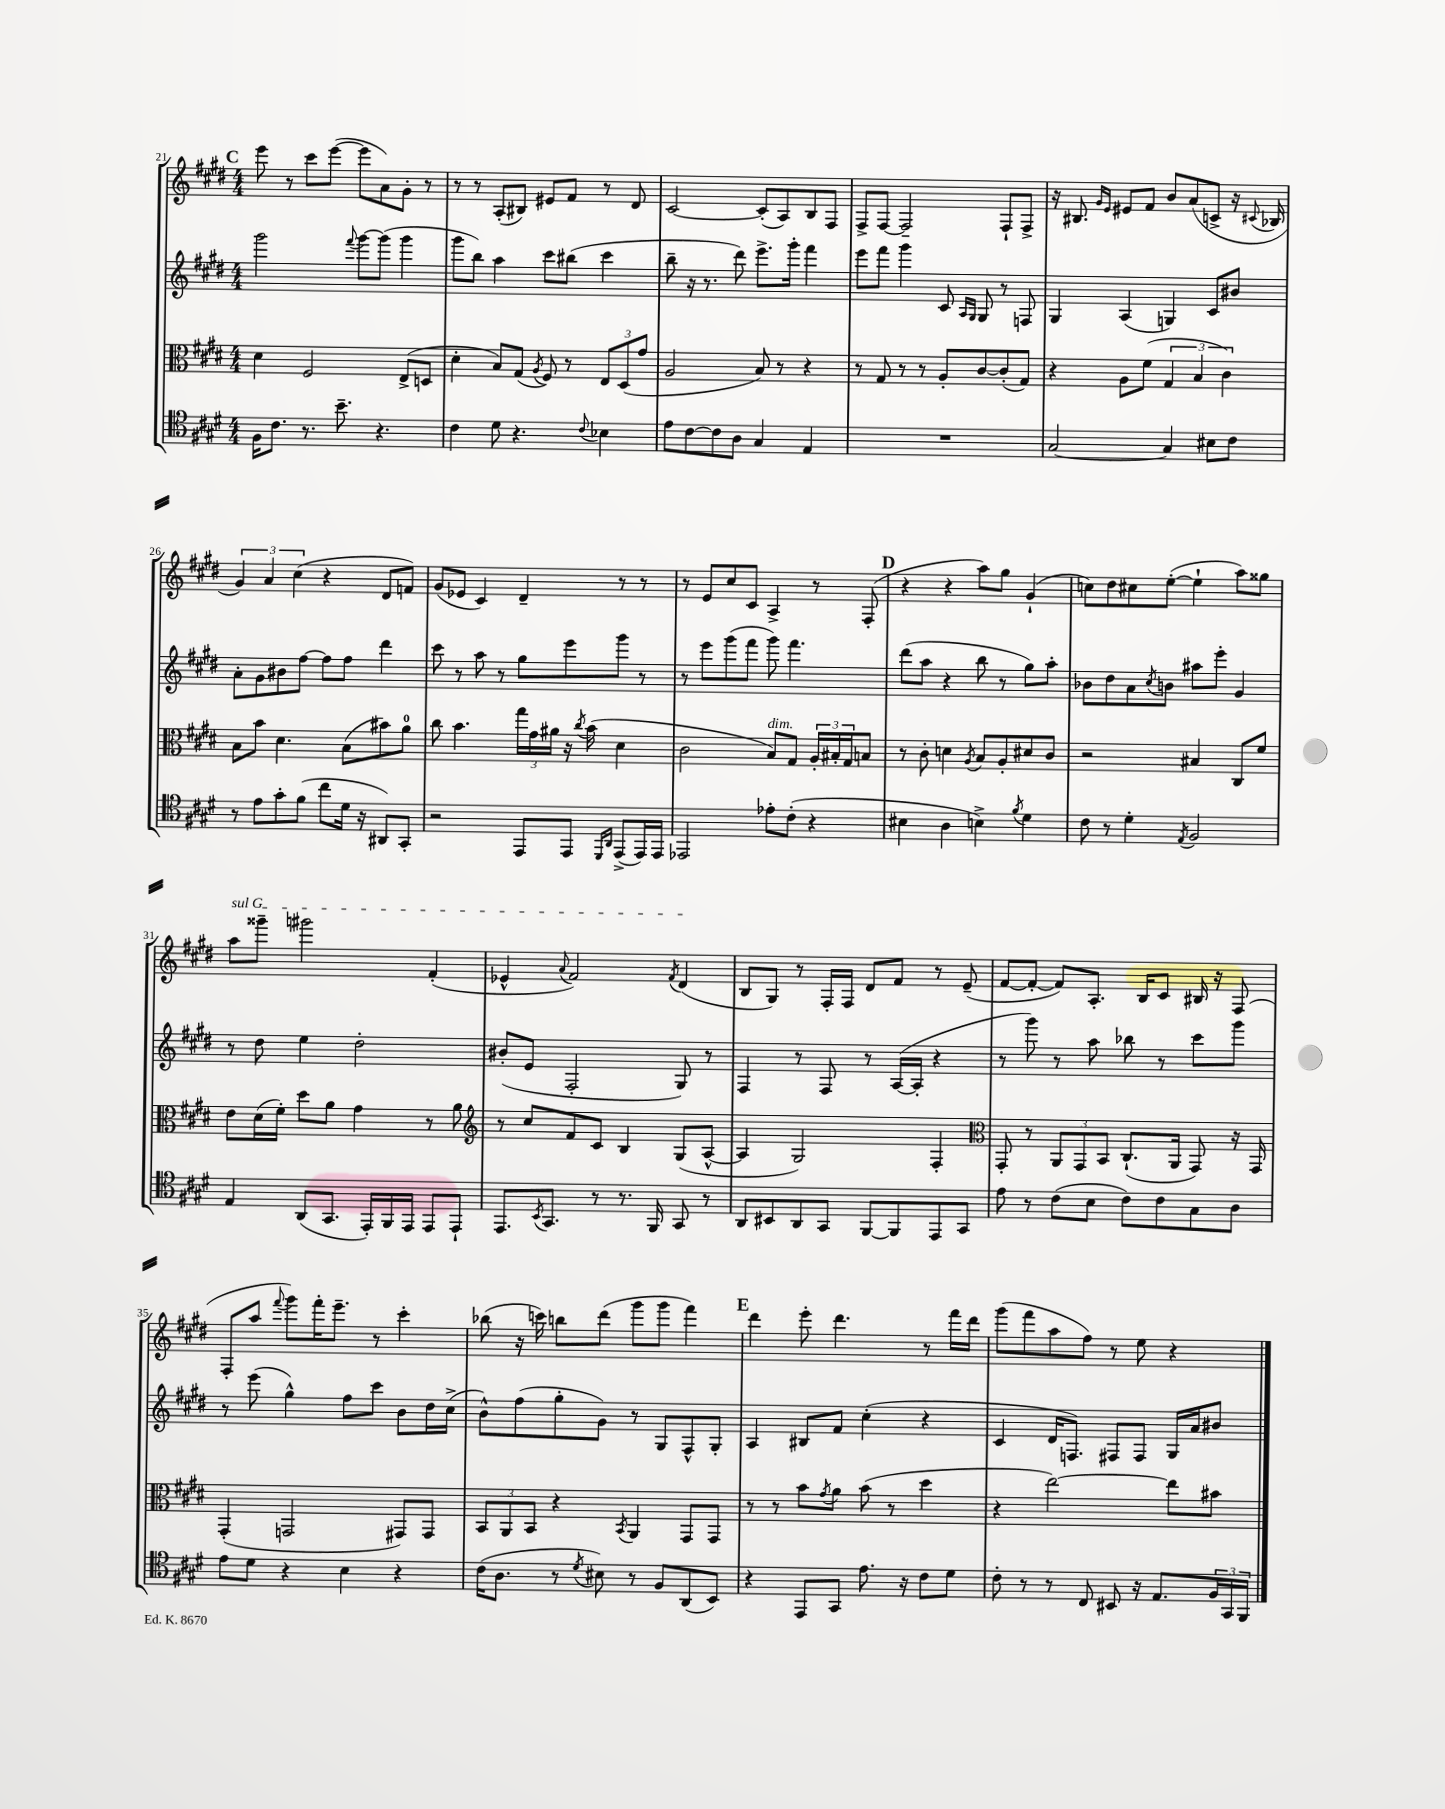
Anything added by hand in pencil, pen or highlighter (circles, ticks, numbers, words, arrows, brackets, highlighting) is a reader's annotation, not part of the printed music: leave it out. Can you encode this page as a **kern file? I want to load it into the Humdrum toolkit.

**kern	**kern	**kern	**kern
*staff4	*staff3	*staff2	*staff1
*clefC4	*clefC3	*clefG2	*clefG2
*k[f#c#g#d#]	*k[f#c#g#d#]	*k[f#c#g#d#]	*k[f#c#g#d#]
*M4/4	*M4/4	*M4/4	*M4/4
16F#	4d#	2ggg#	8eee
8.c#	.	.	.
.	.	.	8r
8.r	2F#	.	8ccc#
.	.	.	([8eee
8.b~	.	.	.
.	.	8qqfff#	.
.	.	[8ggg#	8eee]
4.r	.	(8ggg#]	8a)
.	(8E^	4ggg#	8g#'
.	8D	.	8r
=	=	=	=
4c#	4d#'	8ggg#	8r
.	.	8bb)	8r
8d#	8B)	4aa	(8A'
4.r	(8G#	.	8B#)
.	8qA	.	.
.	8F#)	8ccc#	8e#
.	8r	(8bb#	8f#
8qqc#	.	.	.
4B-	12E	4ccc#	8r
.	(12D#	.	.
.	.	.	8d#
.	12g#	.	.
=	=	=	=
8e	2A	8bb~	[2c#
[8c#	.	16r	.
.	.	8.r	.
8c#]	.	.	.
8A	.	8ddd#)	.
4G#	8B)	8.eee^	(8c#']
.	8r	.	8A)
.	.	16ggg#'	.
4E	4r	4fff#	8B
.	.	.	8F#
=	=	=	=
1r	8r	8eee	8F#^
.	8G#	8fff#	[8F#
.	8r	4ggg#	2F#~]
.	8r	.	.
.	8A'	8c#	.
.	.	16qqA	.
.	.	16qqG#	.
.	[8c#	8G#	.
.	(8c#']	8r	8F#`
.	8G#)	8F	8F#^
=	=	=	=
[2G#	4r	4G#	16r
.	.	.	8.B#
.	.	.	16qqg#
.	.	.	16qqe
.	8A	(4A	8e#
.	(8f#	.	8f#
4G#]	6G#	4G)	8b
.	.	.	(8a
.	6B	.	.
8B#	.	8c#	8c^
.	6c#)	.	.
8c#	.	8b#	16r
.	.	.	8qqc#
.	.	.	16B-
=	=	=	=
8r	8B	8a'	6g#)
8e	8b	8g#	.
.	.	.	6a
8g#'	4.d#	8b#	.
.	.	.	(6cc#
(8f#	.	[8ff#	.
8cc#	.	8ff#]	4r
16d#	(8B	8ff#	.
16r	.	.	.
8AA#)	8b#)	4ddd#	8d#
8GG#'	8a	.	8f)
=	=	=	=
2r	8cc#	8ccc#	(8g#
.	4.b	8r	8e-
.	.	8aa	4c#)
.	.	8r	.
8EE	24gg#	8gg#	4d#~
.	24g#	.	.
.	24a#	.	.
8EE	16r	8eee	.
.	8qcc#	.	.
.	(16b	.	.
16qqDD#	.	.	.
16qqAA	.	.	.
(8EE^	4d#	8ggg#	8r
16EE)	.	8r	8r
16EE	.	.	.
=	=	=	=
2EE-	2c#	8r	8r
.	.	8eee	8e
.	.	(8ggg#	8cc#
.	.	8fff#	8c#
8e-'	8B)	8ggg#)	4A^
(8c#'	8G#	4.fff#	.
4r	24A'	.	8r
.	24B#'	.	.
.	24G#	.	.
.	8B	.	(8F#'
=	=	=	=
4B#	8r	(8ddd#	4r
.	8c#'	8aa	.
4A	4d	4r	4r
.	8qA	.	.
4B^)	8B	8bb	8aa)
.	8A'	8r	8gg#
8qf#	.	.	.
4d#	8d#	8gg#)	(4g#`
.	8c#	8aa'	.
=	=	=	=
8c#	2r	8b-	8cc)
8r	.	8dd#	8dd#
4d#'	.	8a	8cc#
.	.	8qcc#	.
.	.	8b	([8ee'
8qE	.	.	.
2F#	4B#	8aa#	4ee`]
.	.	8eee'	.
.	8C#	4g#	8aa)
.	8f#	.	8gg##
=	=	=	=
4E	8e	8r	8aa
.	(16d#	8dd#	8ggg##~
.	16f#')	.	.
(8AA	8dd#	4ee	2ggg#
8.GG#	8a	.	.
.	4g#	2dd#'	.
16EE')	.	.	.
16FF#	.	.	.
16EE	.	.	.
8EE	8r	.	(4f#'
8EE`	8a	.	.
=	=	=	=
*	*clefG2	*	*
8.EE	8r	(8b#'	4e-^^
.	8cc#	8e	.
8qBB	.	.	.
8.GG#	.	.	.
.	.	.	8qqa
.	8f#	2F#'	2f#)
8r	8c#	.	.
8.r	4B	.	.
16FF#	.	.	.
.	.	.	8qf#
8GG#	(8G#	8G#)	(4d#
8r	[8A^^	8r	.
=	=	=	=
8AA	4A]	4F#	8B
8BB#	.	.	8G#)
8AA	2G#)	8r	8r
8GG#	.	8F#	16F#'
.	.	.	16F#
[8FF#	.	8r	8d#
8FF#]	.	([16A	8f#
.	.	16A']	.
8EE	4F#'	4r	8r
8GG#	.	.	(8e~
=	=	=	=
*	*clefC3	*	*
8e	8GG#'	8r	[8f#
8r	8r	8ggg#)	8f#'_
(8c#	12AA	8r	8f#])
.	12GG#	.	.
8B	.	8aa	8.A'
.	12BB	.	.
8c#)	(8.C#`	8bb-	.
.	.	.	16B
8c#	.	8r	8c#
.	16AA	.	.
8G#	8GG#)	8ccc#	16B#
.	.	.	16r
8A	16r	8ggg#	(8F#
.	16GG#	.	.
=	=	=	=
8e	(4GG#'	8r	8F#'
8d#	.	(8eee	8aa
.	.	.	8qqfff#
4r	2GG	4gg#^^)	8ggg#)
.	.	.	16fff#'
.	.	.	8.eee~
4B	.	8ff#	.
.	.	8ccc#	8r
4r	8GG#)	8b	4ccc#'
.	8GG#	16dd#	.
.	.	(16cc#^	.
=	=	=	=
(16c#	12BB	8b^^)	(8bb-
8.A	.	.	.
.	12AA	.	.
.	.	(8ff#	16r
.	12BB	.	.
.	.	.	16ccc)
8r	4r	8gg#'	8bb
8qd#	.	.	.
8B#)	.	8g#)	(8ddd#
.	8qBB	.	.
8r	4AA	8r	8ggg#
8F#	.	8G#	8ggg#
(8AA	8GG#	8F#^^	4fff#)
8BB)	8GG#	8G#'	.
=	=	=	=
4r	8r	4A	4ddd#
.	8r	.	.
8EE	8b	8B#	8eee'
.	8qg#	.	.
8GG#	8a	8f#	4.ddd#
8.e	(8b	(4cc#'	.
.	8r	.	.
16r	.	.	.
8c#	4dd#	4r	8r
8d#	.	.	16fff#
.	.	.	16ddd#
=	=	=	=
8c#'	4r	4c#	(8ggg#
8r	.	.	8fff#
8r	[2ee)	16d#	8aa
.	.	8.F)	.
8C#	.	.	8ff#)
8BB#	.	8F#	8r
16r	.	8F#	8ee
8.E	.	.	.
.	8ee]	16G#	4r
.	.	16a	.
24F#	8b#	8b#	.
24GG#	.	.	.
24FF#	.	.	.
==	==	==	==
*-	*-	*-	*-
